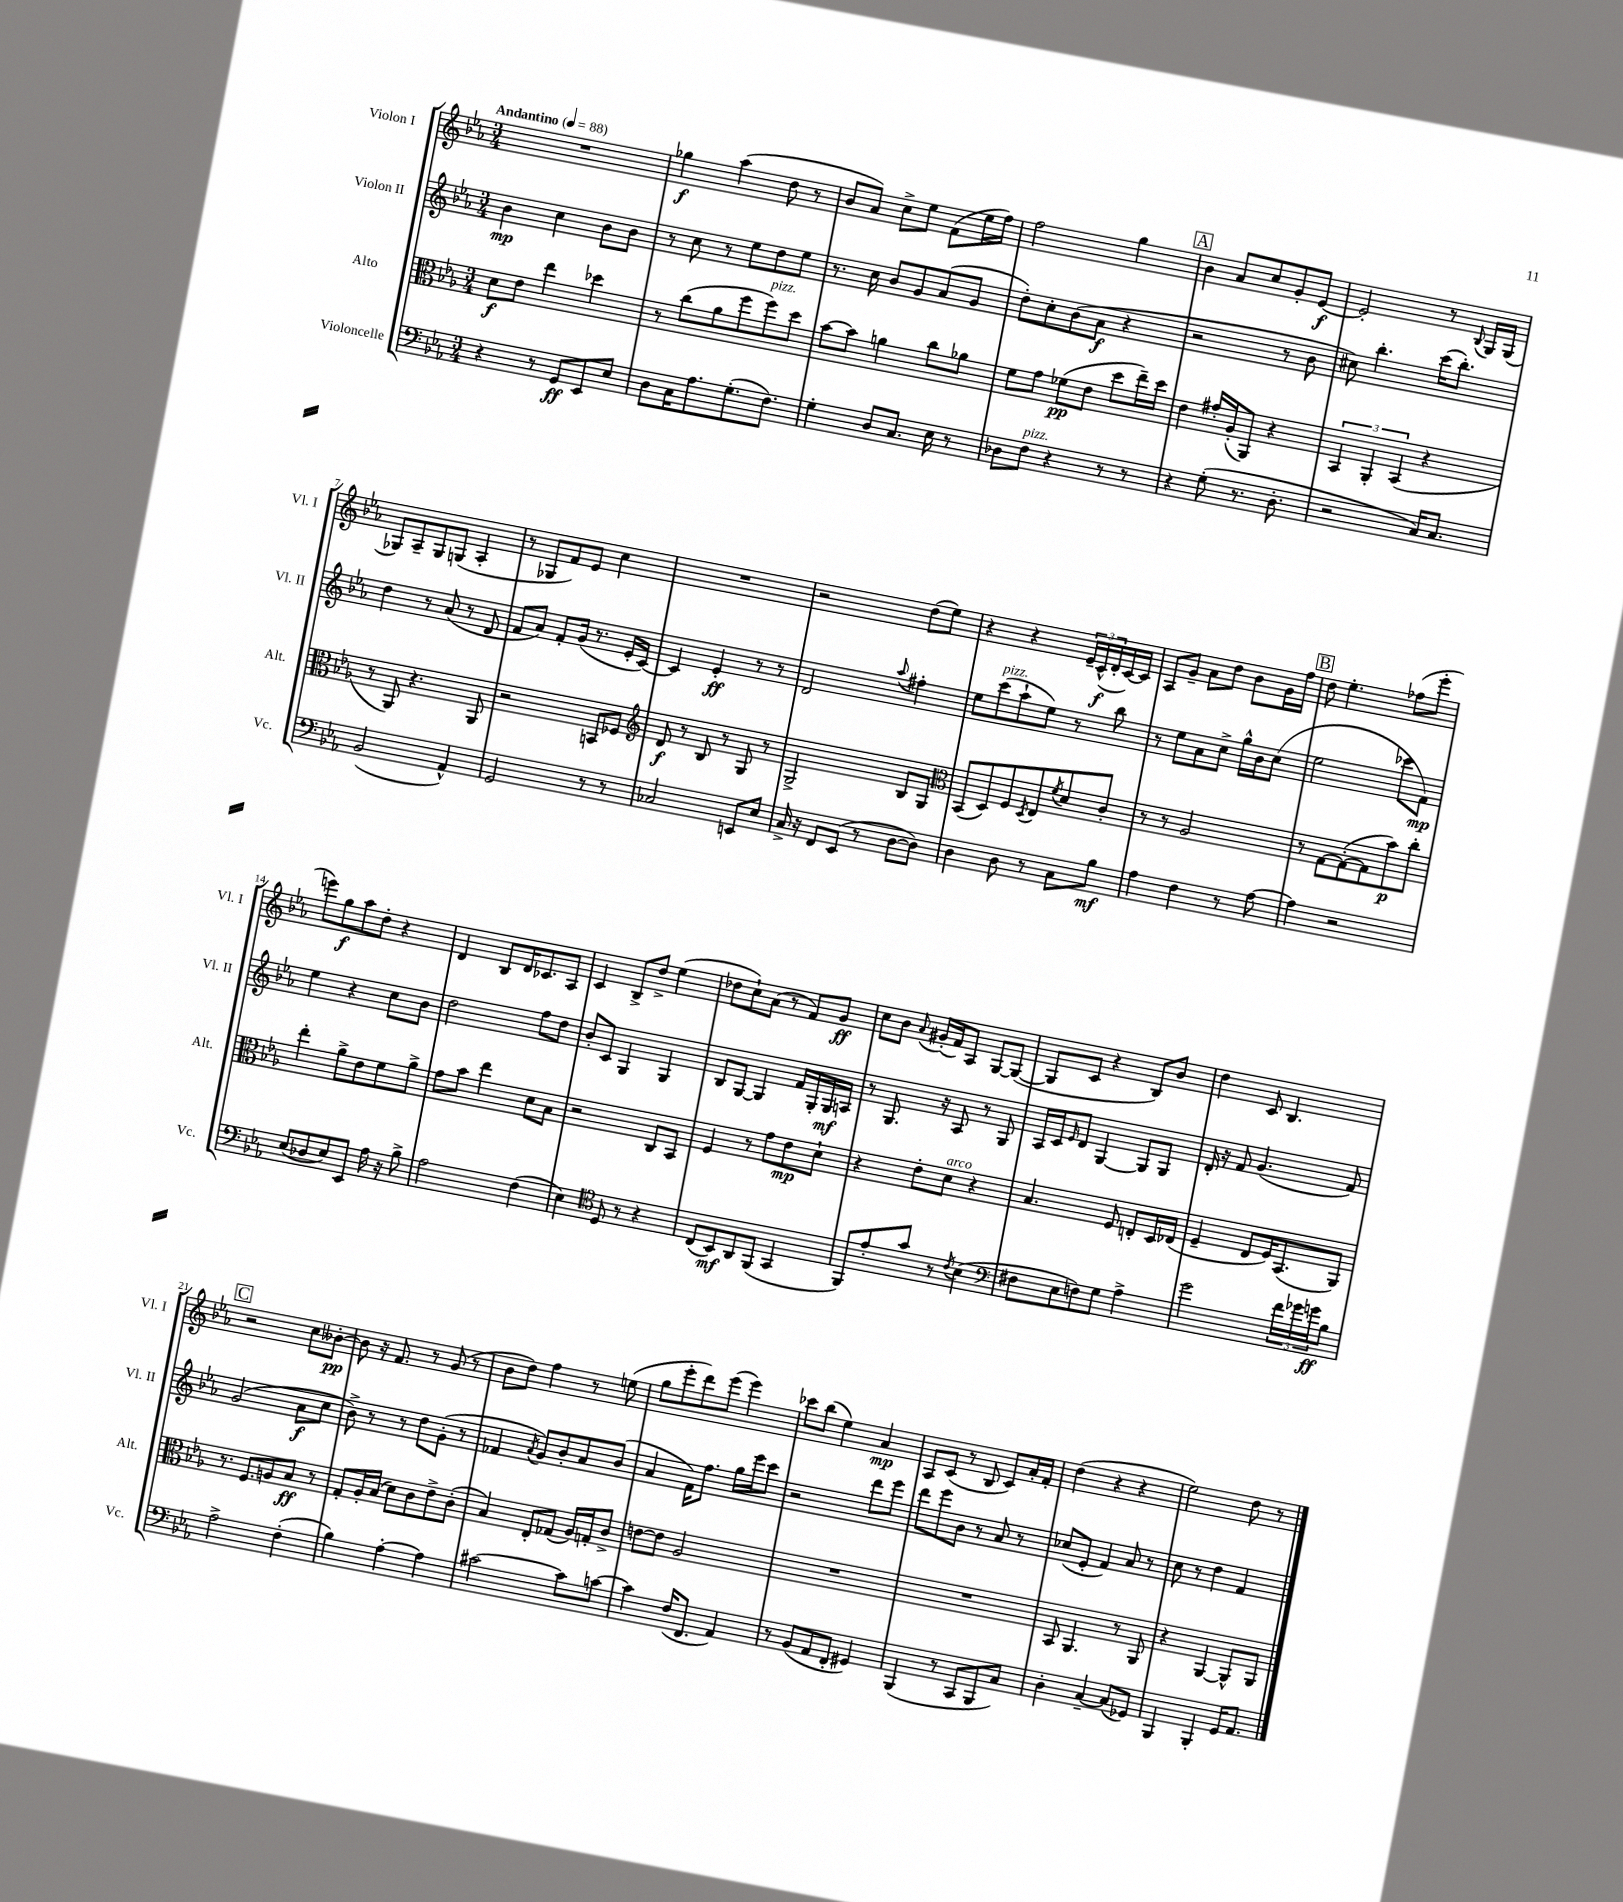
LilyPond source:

<<
\new StaffGroup <<
\new Staff = "s0" \with { instrumentName = "Violon I" shortInstrumentName = "Vl. I" } {
    \clef treble \key ees \major \numericTimeSignature \time 3/4 \tempo "Andantino" 4 = 88
    R2. |
    ges''4\f aes''4( d''8 r8 |
    bes'8 aes'8) c''8-> ees''8 f'8( ees''16 f''16) |
    f''2 g''4 |
    \mark \markup { \box "A" } bes'4 aes'8 c''8 g'8-. ees'8~\f |
    ees'2-. r8 \appoggiatura { bes8 } g16 g16( |
    ges8) aes8-- ges8 g8( aes4-. |
    r8 ges8 f'8) ees'8 c''4 |
    R2. |
    r2 d''8( ees''8) |
    r4 r4 \tuplet 3/2 { ees'16-- c'16-^\f( d'16-. } c'16~) c'16 |
    aes8 g'8-- aes'8 d''8 bes'8 g'16 f''16 |
    \mark \markup { \box "B" } d''8 ees''4.-. fes''8( ees'''8-. |
    e'''8) g''8\f aes''8 d''8-. r4 |
    d'4 bes8 d'16 ces'8. aes8 |
    c'4 bes8-> d''8-> ees''4( |
    des''8 c''8-!) aes'8( r8 f'8) g'8\ff |
    c''8 bes'8 \appoggiatura { aes'8 } gis'16-.( f'16) aes8 g8~ g8~( |
    g8 c'8 r4 bes8) bes'8 |
    d''4 c'8 bes4. |
    \mark \markup { \box "C" } r2 c''8 beses'8~-.\pp |
    beses'8 r16 f'8. r8 g'8( r8 |
    bes'8 d''8) f''4 r8 e''8( |
    g''8 ees'''8-. d'''8) ees'''8( ees'''4) |
    ces'''8 bes''8( ees''4) aes'4\mp |
    aes8 c'8( r8 bes8 c'8) aes'16-. f'16-. |
    d''4( r4 r4 |
    ees''2) d''8 r8 \bar "|." |
}
\new Staff = "s1" \with { instrumentName = "Violon II" shortInstrumentName = "Vl. II" } {
    \clef treble \key ees \major \numericTimeSignature \time 3/4
    bes'4\mp c''4 bes'8 bes'8 |
    r8 c''8 r8 ees''8 d''8 ees''8 |
    r8. c''16 bes'8 g'8 aes'8( g'8 |
    d''8-.) c''8-. bes'8( aes'8\f r4 |
    \mark \markup { \box "A" } r2 r8 bes'8 |
    cis''8) bes''4.-. c'''16( bes''8.-.) |
    d''4 r8 aes'8( r8 d'8 |
    f'8 aes'8) f'8-. g'16( r8. ees'16-. c'16~) |
    c'4 ees'4-.\ff r8 r8 |
    d'2 \appoggiatura { aes''8 } fis''4-. |
    ees''8 c'''8^\markup { \italic "pizz." }( aes''8-! ees''8) r8 bes''8 |
    r8 ees''8 aes'8 c''8-> g''16-^ bes'16 c''8( |
    \mark \markup { \box "B" } ees''2 ces'''8 f'8\mp) |
    ees''4 r4 c''8 bes'8 |
    d''2 f''8 d''8 |
    bes'8-. c'8 g4 g4 |
    bes8 g8~ g4 f'16 g16-. g16\mf a16 |
    r8 g8. r16 aes8 r8 g8 |
    aes16 c'16 \grace { ees'16 } d'8 g4~ g8 g8 |
    d'16-. r16 f'8 g'4.( f'8) |
    \mark \markup { \box "C" } g'2( aes'8\f c''8 |
    bes'8->) r8 r8 d''8 g'8-.( r8 |
    fes'4 \acciaccatura { aes'8 } g'8) bes'8-. aes'8 bes'8( |
    aes'4 f'16) f''8. g''16 ees'''16 c'''8 |
    r2 d'''8 ees'''8 |
    d'''8 ees'''8 bes'8 r8 aes'8 r8 |
    ces''8( ees'8-. f'4) aes'8 r8 |
    c''8 r8 d''4 f'4 \bar "|." |
}
\new Staff = "s2" \with { instrumentName = "Alto" shortInstrumentName = "Alt." } {
    \clef alto \key ees \major \numericTimeSignature \time 3/4
    d'8\f ees'8 ees''4 des''4 |
    r8 c''8( aes'8 f''8 f''8^\markup { \italic "pizz." }) d''8 |
    bes'8~ bes'8 a'4 c''8 aes'8 |
    f'8 g'8 fes'8\pp( ees'8 d''8 ees''16--) d''16 |
    \mark \markup { \box "A" } ees'4 gis'16-. aes16-.( aes,8) r4 |
    \tuplet 3/2 { bes,4 aes,4-. bes,4( } r4 |
    r8 aes,8) r4. aes,8 |
    r2 b,8 fes8 |
    \clef treble d'8\f r8 bes8 r8 g8 r8 |
    g2-> bes8 g8 |
    \clef alto bes,8( d8) f8 \acciaccatura { d8 } ees8 \acciaccatura { f'8 } d'8 c'8-. |
    r8 r8 aes2 |
    \mark \markup { \box "B" } r8 g8~ g8~-.( g8 bes'8\p) c''8-. |
    ees''4-. aes'8-> ees'8 f'8 aes'8-> |
    g'8 bes'8 ees''4 d'8 bes8 |
    r2 c8 bes,8 |
    f4 r8 g'8 ees'8\mp d'8-! |
    r4 ees'8-. d'8^\markup { \italic "arco" } r4 |
    bes4. f8 e8-. d16 ees16( |
    f4-- ees8 f16) bes,8.( aes,8) |
    \mark \markup { \box "C" } r8. f8. a8 bes8\ff r8 |
    g8-. aes16-. bes16( d'8) c'8 ees'8-> c'8-.( |
    bes4) ees8-. ges8( aes16) g16-. c'8-> |
    e'8~ e'8 aes2 |
    R2. |
    R2. |
    bes,8 aes,4. r8 aes,8 |
    r4 aes,4~ aes,8-^ aes,8 \bar "|." |
}
\new Staff = "s3" \with { instrumentName = "Violoncelle" shortInstrumentName = "Vc." } {
    \clef bass \key ees \major \numericTimeSignature \time 3/4
    r4 r8 g,8\ff ees,8 ees8 |
    d8 c16 aes8. g8.-.( f8.) |
    g4-. d8 c8. ees16 r8 |
    des8 f8^\markup { \italic "pizz." } r4 r8 r8 |
    \mark \markup { \box "A" } r4 g8-.( r8. d8.-. |
    r2 c16) c8. |
    bes,2( aes,4-^) |
    g,2 r8 r8 |
    ces2 e,8 ees8 |
    c16-> r16 f,8 ees,8( r8 d8~ d8) |
    d4 d8 r8 c8 bes8\mf |
    aes4 f4 r8 aes8~ |
    \mark \markup { \box "B" } aes4 r2 |
    ees8( des8 ees8) ees,8 aes16 r16 bes8-> |
    aes2 f4( |
    ees4) \clef tenor d8 r8 r4 |
    c8( bes,8\mf) aes,8 f,8( g,4 |
    f,8) ees'8-. g'8 r8 \acciaccatura { c'8 } bes4( |
    \clef bass fis8 ees8 f8) g8 aes4-> |
    g'2 \tuplet 3/2 { f'16 ges'16 g'16\ff } bes8 |
    \mark \markup { \box "C" } aes2-> f4-.( |
    bes4) aes4~-. aes4 |
    cis'2~ cis'8 c'8~ |
    c'4 f16( f,8. aes,4) |
    r8 bes,8( aes,8 f,8-. gis,4) |
    bes,,4( r8 c,8 bes,,8 c8) |
    d4-. c4~-- c8( ges,8) |
    bes,,4 bes,,4-. g,16 aes,8. \bar "|." |
}
>>
>>
